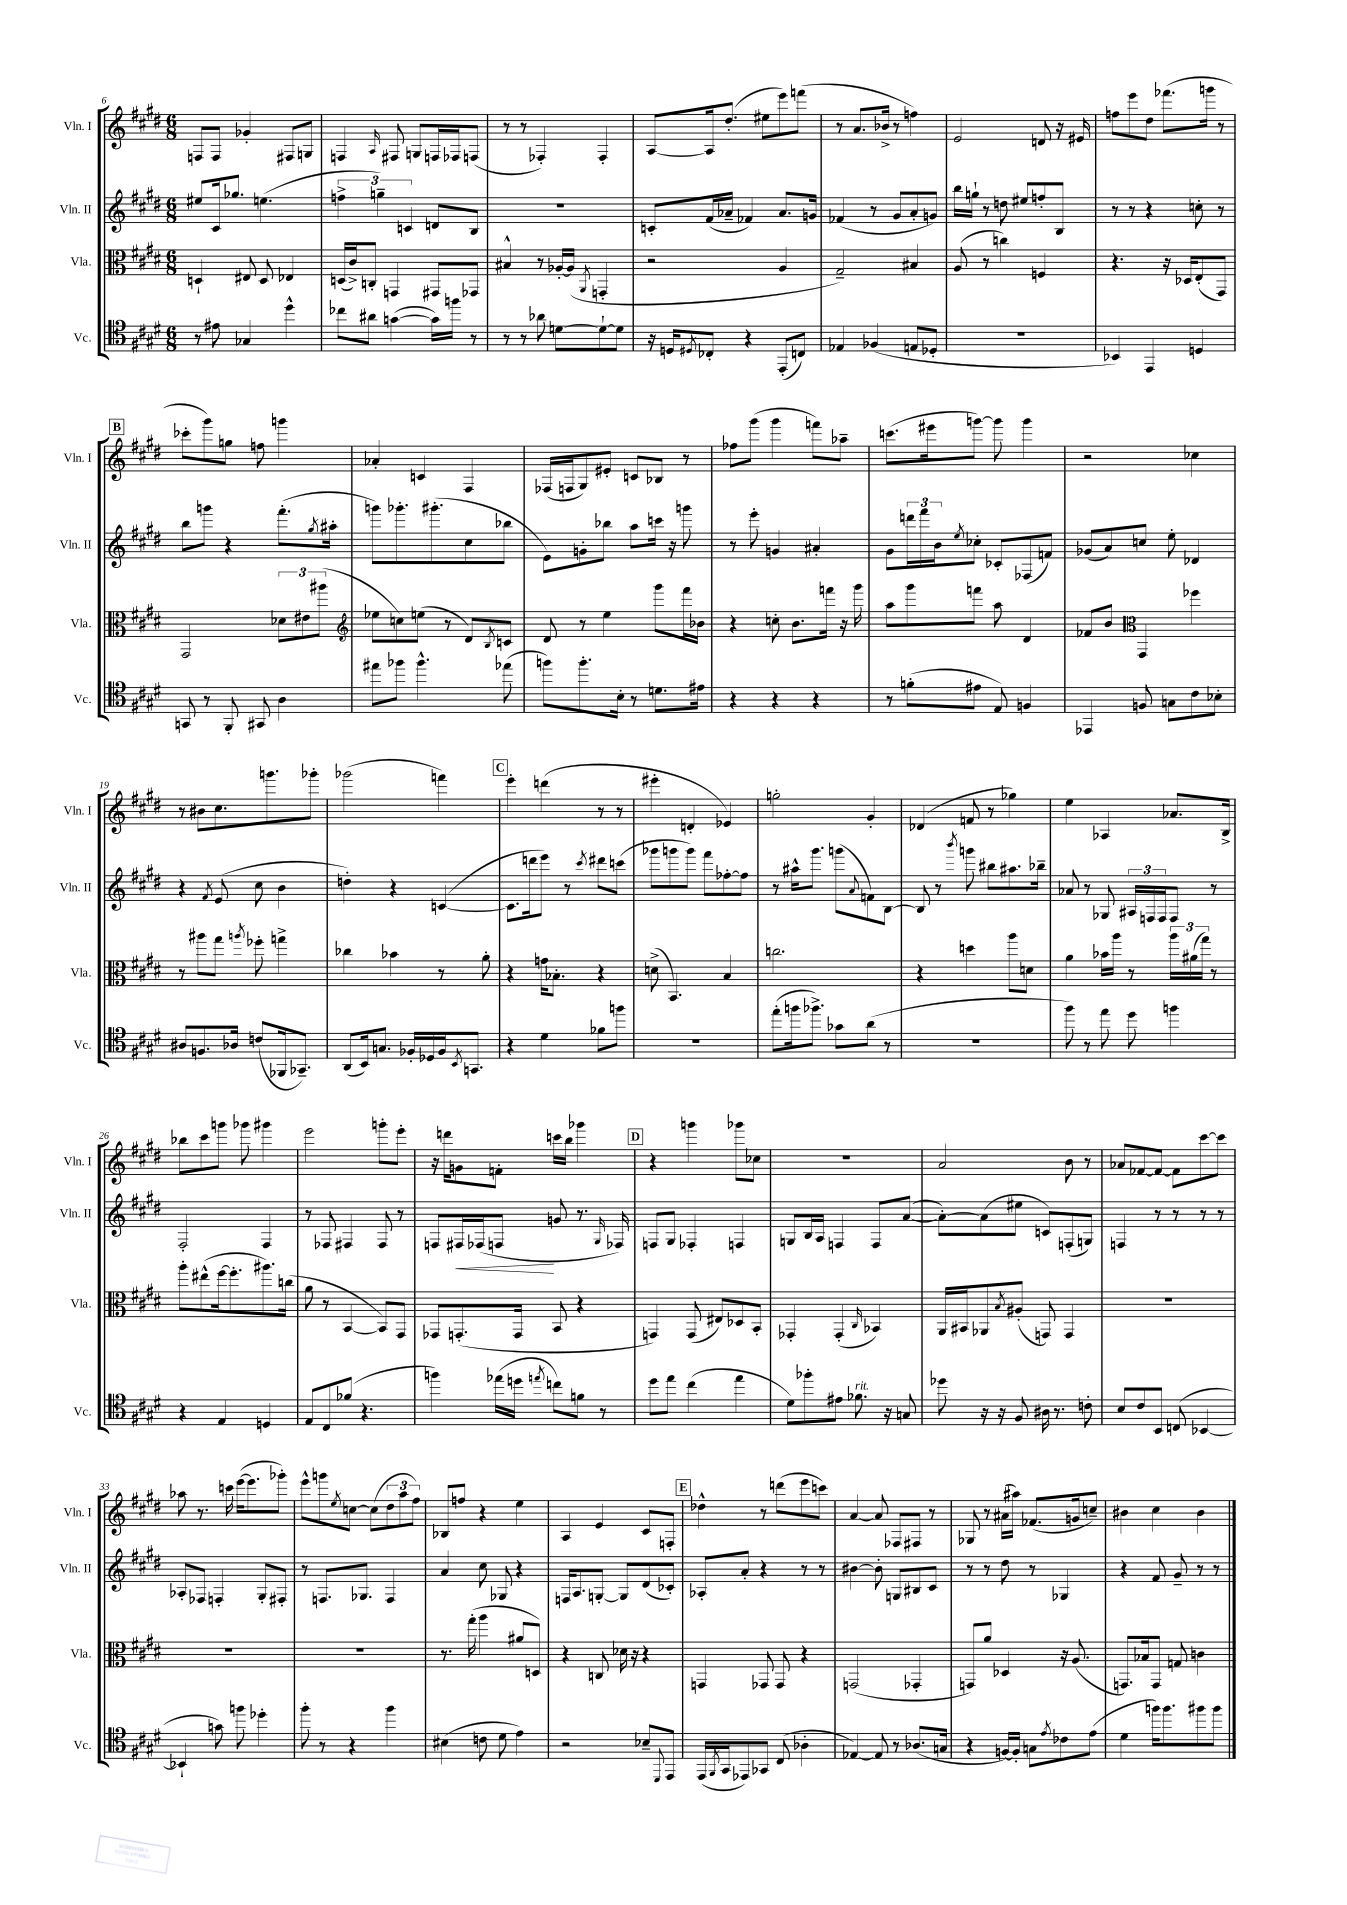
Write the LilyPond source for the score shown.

<<
\new StaffGroup <<
\new Staff = "s0" \with { instrumentName = "Vln. I" shortInstrumentName = "Vln. I" } {
    \clef treble \key e \major \numericTimeSignature \time 6/8
    f8 f8 ges'4-. fis8 g8 |
    f4 \grace { a16 } fis8 g8 f16 fes16 f8( |
    r8 r8 fes4-.) fes4-. |
    a8~ a16 dis''8.-.( eis''8 e'''8) f'''8( |
    r8 a'8. bes'16-> r8 f''4) |
    e'2 d'8 r16 eis'16 |
    f''8 e'''8 dis''8 fes'''8.( g'''16 r8 |
    \mark \markup { \box "B" } ces'''8-. gis'''8) g''8 f''8 g'''4 |
    aes'4-. c'4 fis4 |
    fes16( f16 gis8) eis'8-. c'8 bes8 r8 |
    fes''8 gis'''8( gis'''4 f'''8) aes''8-- |
    c'''8.( eis'''16 g'''8~) g'''8 g'''4 |
    r2 ces''4 |
    r8 bis'8 cis''8. g'''8. ges'''8-. |
    ges'''2( f'''4) |
    \mark \markup { \box "C" } e'''4-. d'''4( r8 r8 |
    eis'''4-. d'4-. ees'4) |
    g''2-. gis'4-. |
    des'4( f'8 r8 ges''4) |
    e''4 aes4 aes'8. b16-> |
    bes''8 cis'''8 g'''8 ges'''8 gis'''4 |
    e'''2 g'''8-. e'''8-. |
    r16 d'''16 g'8 f'8-. c'''16 b''16 ges'''4 |
    \mark \markup { \box "D" } r4 g'''4 ges'''8 ces''8 |
    R2. |
    a'2 b'8 r8 |
    aes'8 fes'8~ fes'8~ fes'8 cis'''8~ cis'''8 |
    aes''8 r8. c'''16 e'''16~( e'''8. ges'''8-.) |
    e'''8-^ g'''8 \acciaccatura { e''8 } c''8~ c''8( \tuplet 3/2 { dis''8 a''8 fis''8) } |
    bes8 f''8 r4 e''4 |
    a4 e'4 cis'8 f8-. |
    \mark \markup { \box "E" } des''4-^ r8 d'''8( e'''8 c'''8) |
    a'4~ a'8 fes8 fis8 r8 |
    ges8 r8 ais'16( ais''16) fes'8.( g'16 c''8--) |
    bis'4 cis''4 bis'4 \bar "|." |
}
\new Staff = "s1" \with { instrumentName = "Vln. II" shortInstrumentName = "Vln. II" } {
    \clef treble \key e \major \numericTimeSignature \time 6/8
    eis''8 cis'16 ges''8. e''4.( |
    \tuplet 3/2 { f''4-> g''4--) c'4 } d'8 b8 |
    R2. |
    c'8-. fis'16( aes'16-- fes'4) aes'8. g'16 |
    fes'4( r8 gis'8 a'8-. g'8) |
    b''16 g''16-! r8 d''8 eis''8 f''8-. b8 |
    r8 r8 r4 c''8-. r8 |
    \mark \markup { \box "B" } b''8 g'''8 r4 fis'''8.-.( \acciaccatura { gis''8 } ais''16-. |
    g'''8) ges'''8.-. gis'''8.-.( cis''8 bes''8 |
    e'8) g'8-. bes''8 a''8 c'''16 r16 g'''8 |
    r8 e'''8-. g'4 ais'4-. |
    gis'8 \tuplet 3/2 { d'''16 fis'''16 b'16 } \acciaccatura { e''8 } ces''8-. ces'8-. fes8( f'8) |
    ges'8( a'8) c''8 e''8-. des'4 |
    r4 \acciaccatura { fis'8 } e'8( cis''8 b'4 |
    d''4-.) r4 c'4~( |
    \mark \markup { \box "C" } c'8. d'''16 e'''8) r8 \acciaccatura { cis'''8 } dis'''8 c'''8( |
    ges'''8 g'''8 g'''8) fis'''8 fes''8~-. fes''8 |
    r8 ais''16-^ gis'''8. g'''8( \appoggiatura { a'8 } f'8) b8~ |
    b8 r8 \acciaccatura { b'''8 } g'''8 bis''8 ais''8. bes''16-- |
    aes'8 r8 ges8 \tuplet 3/2 { ais16 f16 f16 } f8 r8 |
    fis2-. fis4 |
    r8 fes8 fis4 fis8 r8 |
    f8 fis16\< fes16( f8\! g'8 r8. \grace { gis16 } fes16) |
    \mark \markup { \box "D" } f8 gis8 fes4-. f4 |
    g8 b16 a16 f4 f8 a'8~( |
    a'8~-.) a'8( eis''8 c'8) f8-.( g8) |
    f4 r8 r8 r8 r8 |
    aes8-. fes8 f4-. gis8-. fis8-. |
    r8 f8. ges8. f4 |
    a'4 cis''8 ges8 r4 |
    f16 a8. g8~-. g8 dis'8( ces'8-.) |
    \mark \markup { \box "E" } aes8-. a'8-. r4 r8 r8 |
    bis'4~ bis'8-. g8 bis8 cis'8 |
    r8 r8 dis''8 r8 ges4 |
    r4 fis'8 gis'8-- r8 r8 \bar "|." |
}
\new Staff = "s2" \with { instrumentName = "Vla." shortInstrumentName = "Vla." } {
    \clef alto \key e \major \numericTimeSignature \time 6/8
    d4-! eis8 d8 ees4 |
    d16( cis'16->) c8-. g,4 gis,8 ges,8 |
    bis4-^ r8 aes16~-. aes16( \acciaccatura { a,8 } g,4-. |
    r2 a4 |
    gis2--) bis4 |
    a8( r8 c''4) f4 |
    r4. r16 des16 e8-.( gis,8) |
    \mark \markup { \box "B" } gis,2 \tuplet 3/2 { des'8 eis'8 ais''8( } |
    \clef treble ees''8 c''8) e''8( r8 dis'8) \acciaccatura { b8 } c'8 |
    dis'8 r8 e''4 gis'''8 fis'''16 bes'16 |
    r4 c''8-. b'8. f'''16 r16 gis'''16 |
    a''8 gis'''8 f'''8 a''8 dis'4 |
    fes'8 b'8 \clef alto gis,4 fes''4 |
    r8 ais''8 gis''8 \acciaccatura { a''8 } fes''8-. g''4-> |
    ces''4 bes'4 r8 a'8-. |
    \mark \markup { \box "C" } r4 g'16 bes8.-. r4 |
    d'8->( b,4.) b4 |
    c''2. |
    r4 d''4 a''8 d'8 |
    a'4 bes'16 a''16 r8 \tuplet 3/2 { a''16 ais'16( gis''16) } r8 |
    a''8-. eis''8-^( fis''16~ fis''8.-. ais''8.) c''16( |
    a'8 r8 b,4~ b,8) gis,8 |
    ges,8 g,8.-.( g,16 b,8 r4 |
    \mark \markup { \box "D" } g,4) g,8( eis8) des8 b,8-. |
    ges,4-. ges,4-.( \grace { cis16 } bes,4) |
    a,16 bis,16 aes,8 \acciaccatura { b8 } ais8-.( g,8) g,4 |
    R2. |
    R2. |
    R2. |
    r8. gis''16-.( a''4 ais'8 d8) |
    r4 c8 des'16 r16 r4 |
    \mark \markup { \box "E" } g,4 ges,8 ges,8 r4 |
    g,2( ges,4-. |
    g,8) a'8 des4 r16 a8.( |
    g,8.) bes16 g,8 g8 c'4 \bar "|." |
}
\new Staff = "s3" \with { instrumentName = "Vc." shortInstrumentName = "Vc." } {
    \clef tenor \key e \major \numericTimeSignature \time 6/8
    r8 eis'8 ges4 dis''4-^ |
    ces''8 ais'8 g'4~( g'16) f''16 r8 |
    r8 r8 aes'8 d'8~ d'8~-! d'8 |
    r16 d16 \acciaccatura { dis8 } ces8-. r4 e,8-.( c8) |
    ees4 fes4( e8 des8-. |
    R2. |
    bes,4) e,4 d4 |
    \mark \markup { \box "B" } g,8 r8 fis,8-. gis,8 a4 |
    eis''8 fes''8 fes''4.-^ ees''8( |
    f''8) f''8.-. b16-. r8 d'8. eis'16 |
    r4 r4 r4 |
    r8 f'8-.( eis'8 e8) f4 |
    ees,4 f8 g8 cis'8 bes8-. |
    ais8 f8. aes16 c'8( fes,16 ges,8.--) |
    a,8( b,16) g8. fes16-. des16 fes16 \acciaccatura { b,8 } g,8. |
    \mark \markup { \box "C" } r4 dis'4 fes'8 f''8 |
    R2. |
    e''8-.( f''16 fes''8.->) ges'8 a'8( r8 |
    R2. |
    fis''8) r8 e''8 dis''8 f''4 |
    r4 e4 d4 |
    e8 cis8 fes'8( r4. |
    f''4) ees''16( d''16 \acciaccatura { e''8 } c''8) f'8 r8 |
    \mark \markup { \box "D" } dis''8 e''8 cis''4( e''4 |
    dis'8) fes''8-. eis'8 fes'8.^\markup { \italic "rit." } r16 g8 |
    des''8 r16 r16 fis8 ais16 r8. c'8-. |
    b8 cis'8 b,8 c8( bes,4~ |
    bes,4-! g'8) f''8 des''4-. |
    fis''8-. r8 r4 fis''4 |
    bis4( c'8 dis'8 e'4) |
    r2 bes8-- \appoggiatura { dis,8 } e,8 |
    \mark \markup { \box "E" } e,16( \acciaccatura { fis,8 } gis,16 ees,8) ges,8 cis8( aes4-. |
    ees4~) ees8 r8 aes8.( g16 |
    r4 f16~) f16-. g8 \acciaccatura { e'8 } ces'8 e'8( |
    dis'4 f''16) f''8. fis''8 fis''8 \bar "|." |
}
>>
>>
\layout { \context { \Score currentBarNumber = #6 } }
